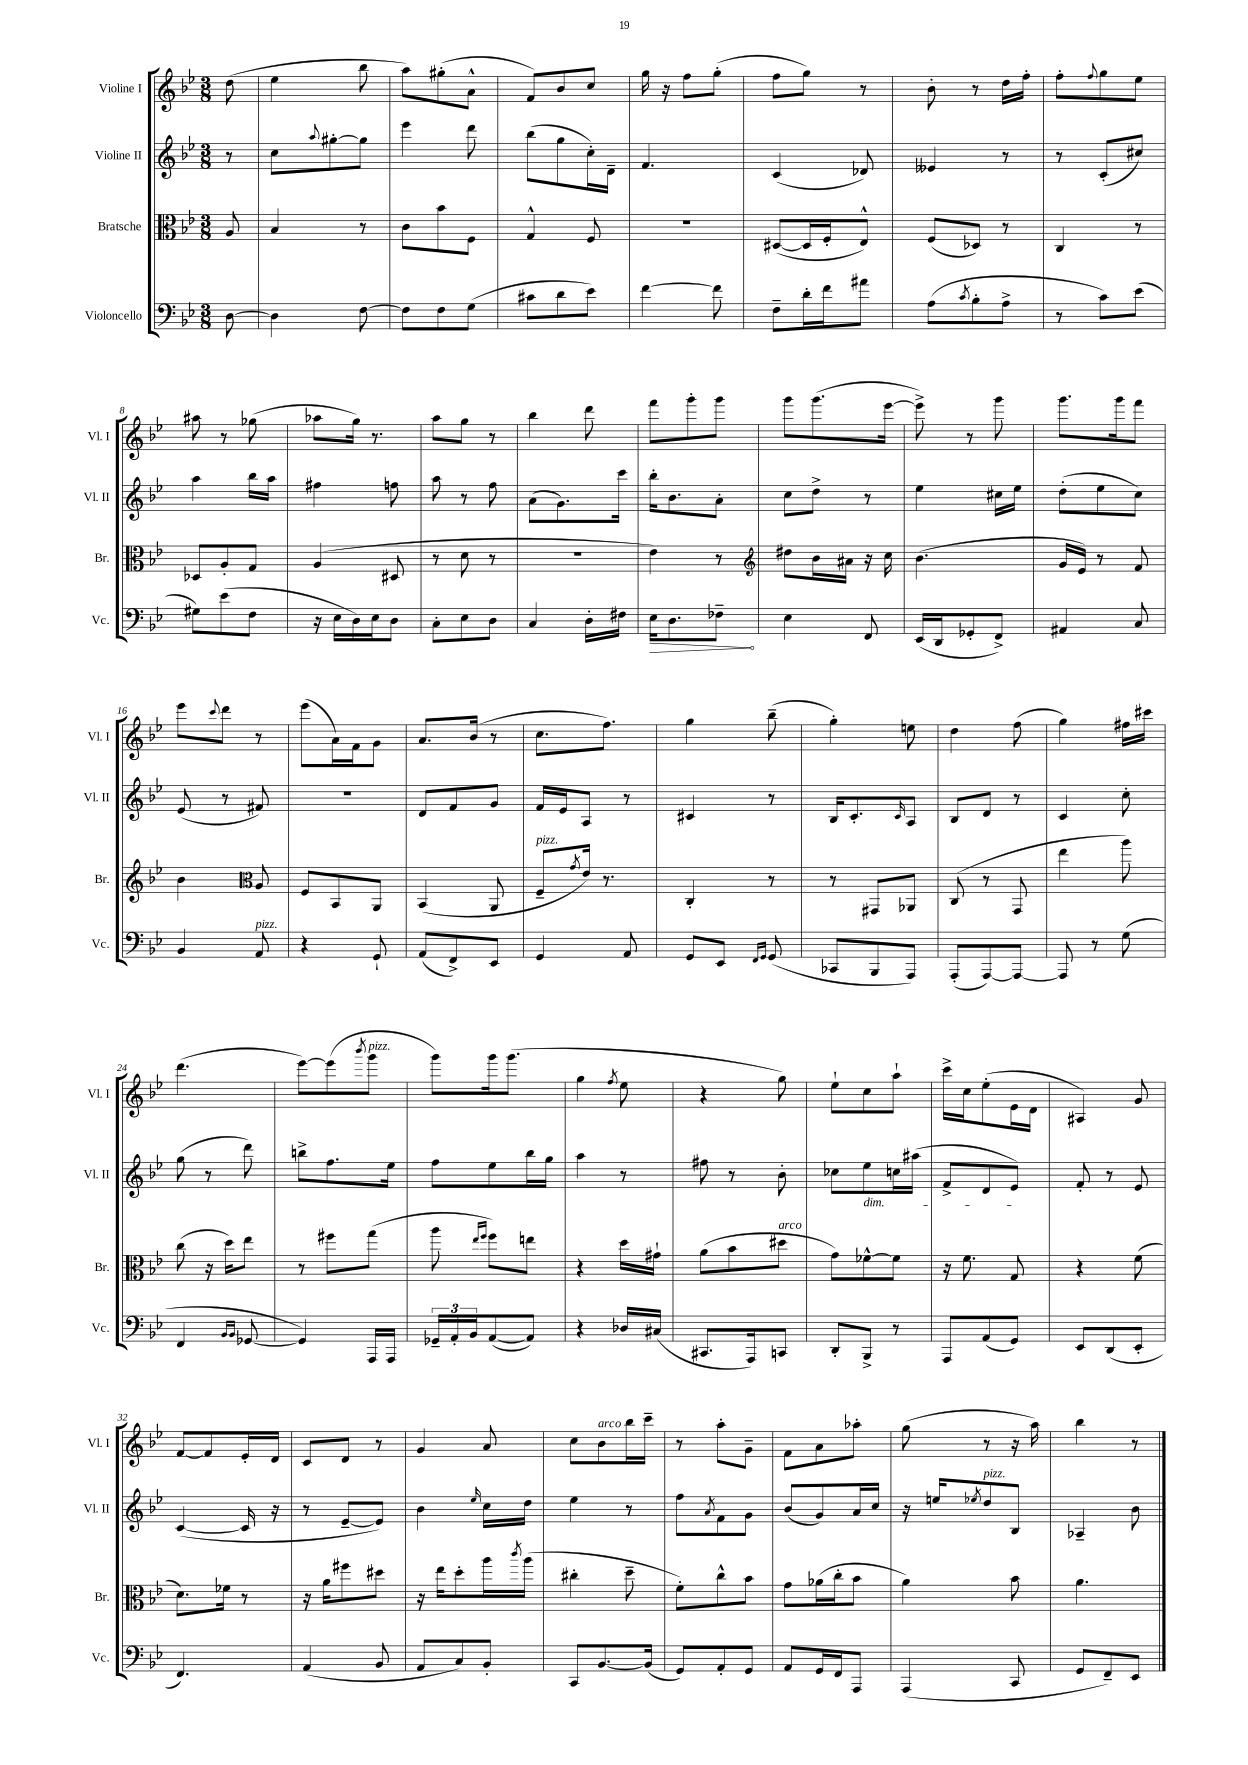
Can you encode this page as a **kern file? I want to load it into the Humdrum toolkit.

**kern	**kern	**kern	**kern
*staff4	*staff3	*staff2	*staff1
*clefF4	*clefC3	*clefG2	*clefG2
*k[b-e-]	*k[b-e-]	*k[b-e-]	*k[b-e-]
*M3/8	*M3/8	*M3/8	*M3/8
[8D\	8A/	8r	(8dd\
=	=	=	=
4D\]	4B-/	8cc\L	4ee-\
.	.	8qqaa/	.
.	.	[8gg#'\	.
[8F\	8r	8gg#\]J	8bb-\
=	=	=	=
8F\]L	8c\L	4eee-\	8aa\L)
8F\	8b-\	.	(8gg#'\
(8G\J	8F\J	8ddd\	8a^^\J
=	=	=	=
8c#\L	4G^^/	(8bb-\L	8f/L)
8d\	.	8gg\	8b-/
8e-\J)	8F/	16cc'\L)	8cc/J
.	.	16d~\JJ	.
=	=	=	=
[4f\	4.r	4.f/	16gg\
.	.	.	16r
.	.	.	8ff\L
8f\]	.	.	(8gg'\J
=	=	=	=
8F~\L	([8D#/L	(4c/	8ff\L
16d'\L	16D#/]L	.	8gg\J)
16f\J	16F'/J	.	.
8a#\J	8E-^^/J)	8d-/)	8r
=	=	=	=
(8A\L	(8F/L	4e--/	8b-'\
8qc/	.	.	.
8B-'\	8D-/J)	.	8r
8A^\J	8r	8r	16dd\LL
.	.	.	16ff'\JJ
=	=	=	=
8r	4C/	8r	8ff'\L
.	.	.	8qqff/
8c\L)	.	(8c'/L	8gg\
(8e-\J	8r	8cc#/J)	8ee-\J
=	=	=	=
8G#\L)	8D-/L	4aa\	8aa#\
(8e-\	8A'/	.	8r
8F\J	8G/J	16bb-\LL	(8gg-\
.	.	16aa\JJ	.
=	=	=	=
16r	(4A/	4ff#\	8aa-\L
16E-\LL	.	.	.
16D\)	.	.	16gg\Jk)
16E-\J	.	.	8.r
8D\J	8D#/	8ff\	.
=	=	=	=
8C'\L	8r	8aa\	8aa\L
8E-\	8d\	8r	8gg\J
8D\J	8r	8ff\	8r
=	=	=	=
4C/	4.r	(8a\L	4bb-\
.	.	8.g\)	.
16D'\LL	.	.	8ddd\
16F#\JJ	.	16ccc\Jk	.
=	=	=	=
16E-\LK	4e-\)	16bb-'\LK	8fff\L
8.D\	.	8.b-\	.
.	.	.	8ggg'\
8F-~\J	8r	8a'\J	8ggg\J
=	=	=	=
*	*clefG2	*	*
4E-\	8dd#\L	8cc\L	8ggg\L
.	16b-\L	8dd^\J	(8.ggg\
.	16a#\JJ	.	.
8FF/	16r	8r	.
.	16cc\	.	[16eee-\Jk
=	=	=	=
(16EE-/LL	(4.b-\	4ee-\	8eee-^\])
16DD/J	.	.	.
8GG-'/	.	.	8r
8FF^/J)	.	16cc#\LL	8ggg\
.	.	16ee-\JJ	.
=	=	=	=
4AA#/	16g/LL	(8dd'\L	8.ggg\L
.	16e-/JJ)	.	.
.	8r	8ee-\	.
.	.	.	16ggg\k
8C/	8f/	8cc\J)	8fff\J
=	=	=	=
4BB-/	4b-\	(8e-/	8eee-\L
.	.	.	8qqccc/
.	.	8r	8ddd\J
*	*clefC3	*	*
8AA/	8A/	8f#/)	8r
=	=	=	=
4r	8F/L	4.r	(8eee-\L
.	8BB-/	.	16a\L)
.	.	.	16f\J
8GG`/	8AA/J	.	8g\J
=	=	=	=
(8AA/L	(4BB-/	8d/L	8.a/L
8FF^/)	.	8f/	.
.	.	.	(16b-/Jk
8EE-/J	8AA/	8g/J	8r
=	=	=	=
4GG/	8F~/L	16f/LL	8.cc\L
.	.	16e-/J	.
.	8qg/	.	.
.	16e-/Jk)	8A/J	.
.	8.r	.	8.ff\J)
8AA/	.	8r	.
=	=	=	=
8GG/L	4C'/	4c#/	4gg\
8EE-/J	.	.	.
16qqFF/LL	.	.	.
16qqGG/JJ	.	.	.
(8GG/	8r	8r	(8bb-~\
=	=	=	=
8CC-/L	8r	16B-/LK	4gg'\)
.	.	8.c'/	.
8BBB-/	8GG#/L	.	.
.	.	16qqc/	.
8AAA/J)	8AA-/J	8A/J	8ee\
=	=	=	=
(8AAA'/L	(8C/	8B-/L	4dd\
[8AAA/)	8r	8d/J	.
8AAA/_J	8GG/	8r	(8ff\
=	=	=	=
8AAA/]	4ee-\	4c/	4gg\)
8r	.	.	.
(8G\	8aa\)	8cc'\	16ff#\LL
.	.	.	16ccc#\JJ
=	=	=	=
4FF/	(8cc\	(8gg\	(4.ddd\
.	16r	8r	.
.	16dd\LK)	.	.
16qqBB-/LL	.	.	.
16qqBB-/JJ	.	.	.
[8GG-/	8ee-\J	8ddd\)	.
=	=	=	=
4GG-/])	8r	8bb^\L	[8eee-\L)
.	8ff#\L	8.ff\	(8eee-\]
.	.	.	8qbbb-/
16AAA/LL	(8gg\J	.	8ggg\J
16AAA/JJ	.	16ee-\Jk	.
=	=	=	=
24GG-~/LL	8aa\	8ff\L	8ggg\L)
24AA'/	.	.	.
24BB-/J	.	.	.
.	16qqee-/LL	.	.
.	16qqff/JJ	.	.
([8AA/	8ff\L)	8ee-\	16ggg\k
.	.	.	(8.ggg\J
8AA/]J)	8ee\J	16bb-\L	.
.	.	16gg\JJ	.
=	=	=	=
4r	4r	4aa\	4gg\
.	.	.	8qff/
16D-/LL	16dd\LL	8r	8ee-\
(16C#/JJ	16g#`\JJ	.	.
=	=	=	=
8.CC#/L	(8a\L	8ff#\	4r
.	8b-\	8r	.
16AAA/k)	.	.	.
8CC/J	8dd#\J	8b-'\	8gg\)
=	=	=	=
8DD'/L	8g\L)	8cc-\L	8ee-`\L
8BBB-^/J	[8f-^^\	8ee-\	8cc\
8r	8f-\]J	16cc\L	8aa`\J
.	.	(16aa#\JJ	.
=	=	=	=
8AAA/L	16r	8f^/L	16ccc^\LL
.	8.f\	.	16cc\J
(8AA/	.	8d/	(8ee-'\
8GG/J)	8G/	8e-/J)	16e-\L
.	.	.	16d\JJ
=	=	=	=
8EE-/L	4r	8f'/	4A#/)
(8DD/	.	8r	.
8EE-'/J	(8f\	8e-/	8g/
=	=	=	=
4.FF/)	8.d\L)	([4c/	[8f/L
.	.	.	8f/]
.	16f-\Jk	.	.
.	8r	16c/]	16e-'/L
.	.	16r	16d/JJ
=	=	=	=
(4AA/	16r	8r	8c/L
.	16a\LK	.	.
.	8ff#\	[8e-~/L	8d/J
8BB-/	8dd#\J	8e-/]J)	8r
=	=	=	=
8AA/L	16r	4b-\	4g/
.	16ee-\LK	.	.
8C/)	8dd'\	.	.
.	.	16qqee-/	.
8BB-'/J	16aa\L	16cc\LL	8a/
.	8qccc/	.	.
.	(16aa\JJ	16dd\JJ	.
=	=	=	=
8CC/L	4cc#'\	4ee-\	8cc\L
[8.BB-/	.	.	8b-\
.	8dd~\	8r	16bb-\L
(16BB-/]Jk	.	.	16ccc~\JJ
=	=	=	=
8GG/L)	8f'\L)	8ff\L	8r
.	.	8qa/	.
8AA'/	8cc^^\	8f\	8aa'\L
8GG/J	8b-\J	8g\J	8g~\J
=	=	=	=
8AA/L	8g\L	(8b-/L	8f\L
16GG/L	(16a-\L	8g/)	8a\
16FF/J	16cc'\J	.	.
8AAA/J	8b-\J	16a/L	8aa-'\J
.	.	16cc/JJ	.
=	=	=	=
(4AAA/	4a\)	16r	(8gg\
.	.	16ee/LK	.
.	.	8qee-/	.
.	.	8dd/	8r
8CC/	8b-\	8B-/J	16r
.	.	.	16aa\)
=	=	=	=
8GG/L	4.a\	4A-~/	4bb-\
8FF~/)	.	.	.
8EE-/J	.	8b-\	8r
==	==	==	==
*-	*-	*-	*-
